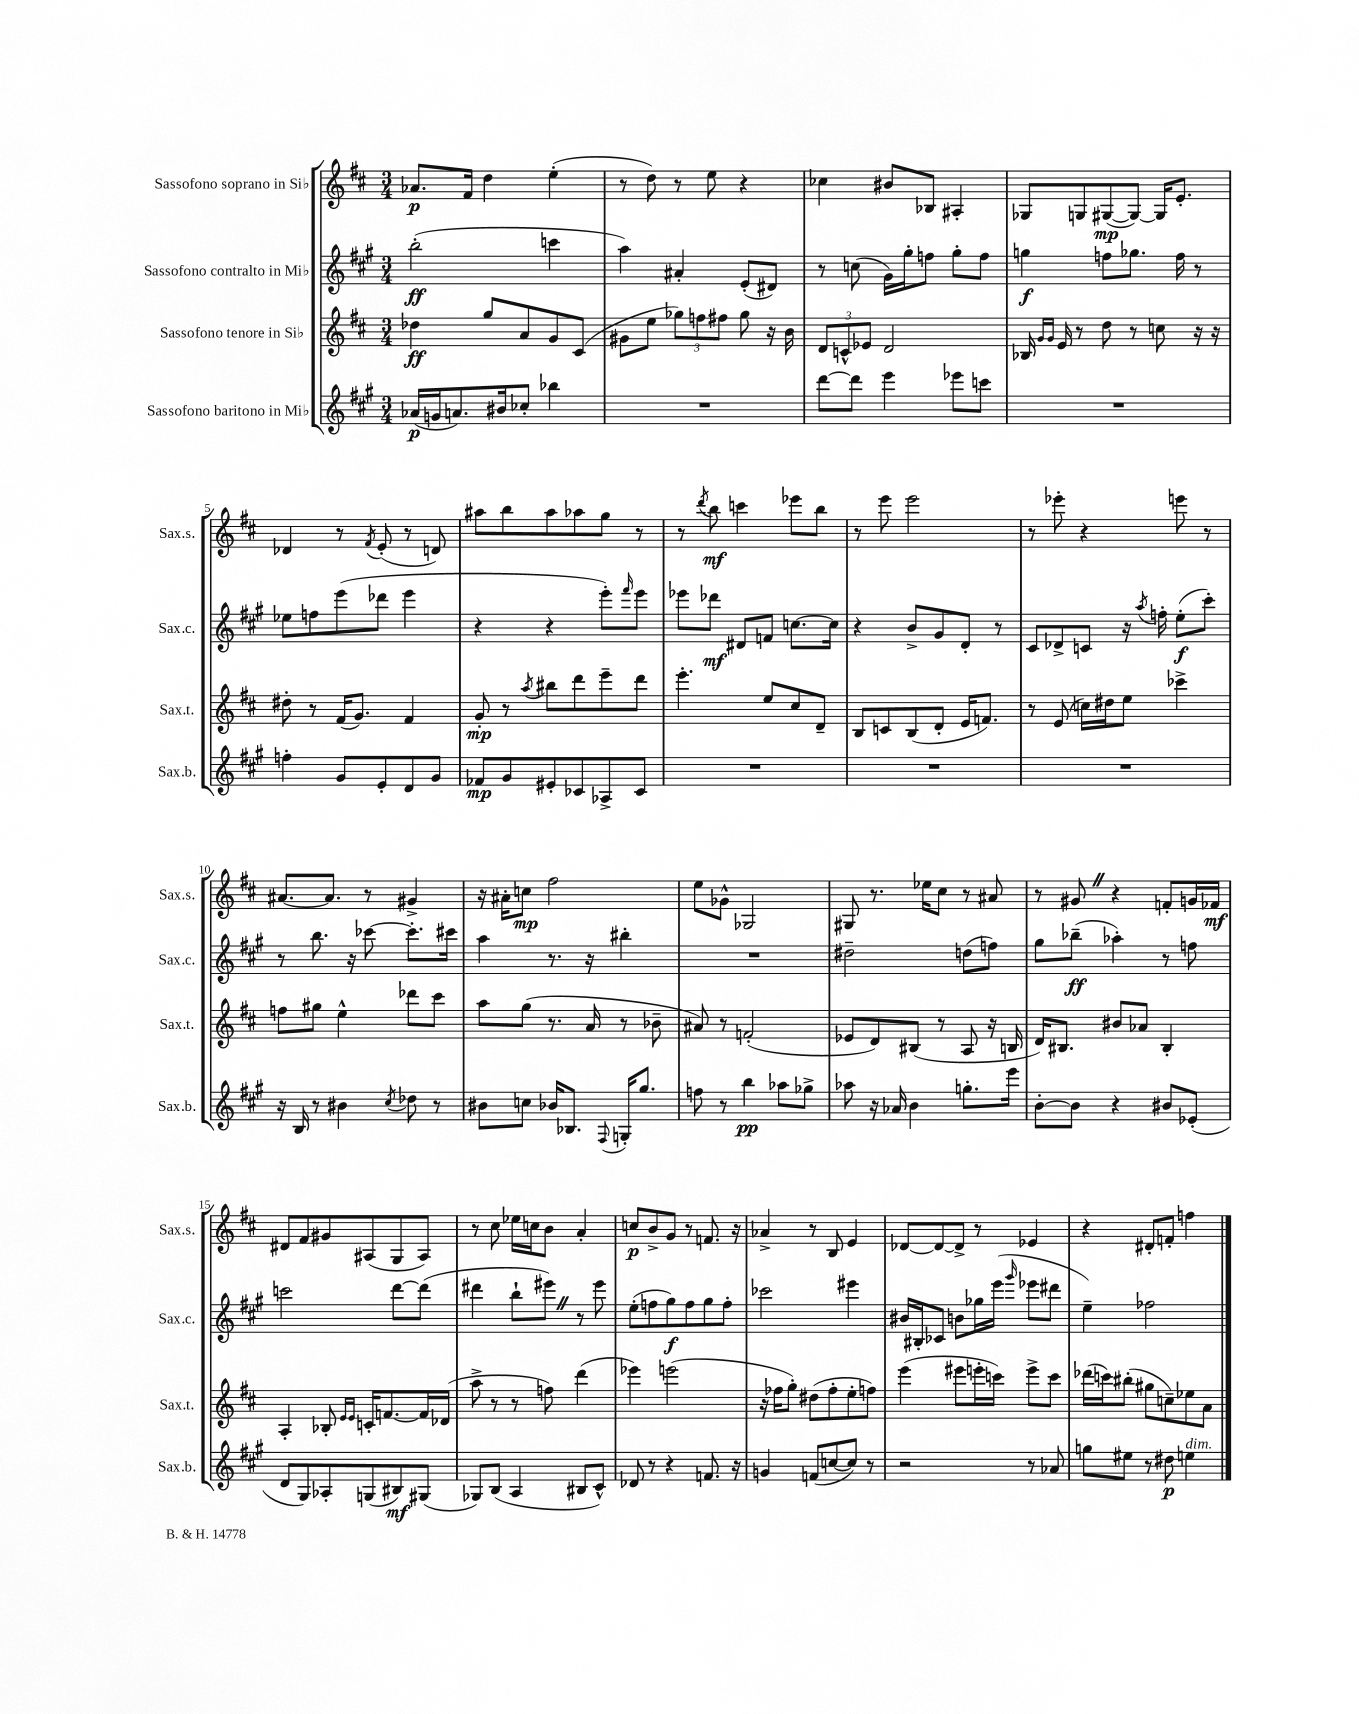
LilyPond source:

<<
\new StaffGroup <<
\new Staff = "s0" \with { instrumentName = "Sassofono soprano in Sib" shortInstrumentName = "Sax.s." } {
    \clef treble \key d \major \numericTimeSignature \time 3/4
    aes'8.\p fis'16 d''4 e''4-.( |
    r8 d''8) r8 e''8 r4 |
    ces''4 bis'8 bes8 ais4-. |
    ges8 g8 gis8~\mp( gis8~) gis16 e'8.-. |
    des'4 r8 \acciaccatura { fis'8 } e'8-.( r8 d'8) |
    ais''8 b''8 ais''8 aes''8 g''8 r8 |
    r8 \acciaccatura { d'''8 } b''8\mf c'''4 ees'''8 b''8 |
    r8 e'''8 e'''2 |
    r8 ees'''8-. r4 e'''8 r8 |
    ais'8.~ ais'8. r8 gis'4-> |
    r16 ais'16-. c''8\mp fis''2 |
    e''8 ges'8-^ ges2 |
    gis8 r8. ees''16 cis''8 r8 ais'8 |
    r8 gis'8 \once \override BreathingSign.text = \markup { \musicglyph "scripts.caesura.straight" } \breathe r4 f'8-. g'16 fes'16\mf |
    dis'8 fis'8 gis'8 ais8( g8 ais8) |
    r8 cis''8 ees''16 c''16 b'8 a'4-. |
    c''8\p b'8-> g'8 r8 f'8. r16 |
    aes'4-> r8 b8 e'4 |
    des'8~ des'8~ des'8-> r8 ees'4 |
    r4 dis'8-. f'8-. f''4 \bar "|." |
}
\new Staff = "s1" \with { instrumentName = "Sassofono contralto in Mib" shortInstrumentName = "Sax.c." } {
    \clef treble \key a \major \numericTimeSignature \time 3/4
    b''2-.\ff( c'''4 |
    a''4) ais'4-. e'8-.( dis'8) |
    r8 c''8( gis'16) gis''16-. f''8 gis''8-. f''8 |
    g''4\f f''8 ges''8. f''16 r8 |
    ees''8 f''8 e'''8( des'''8 e'''4 |
    r4 r4 e'''8-.) \grace { fis'''16 } e'''8 |
    ees'''8 des'''8\mf dis'8 f'8 c''8.~ c''16 |
    r4 b'8-> gis'8 d'8-. r8 |
    cis'8 des'8-> c'8 r16 \acciaccatura { a''8 } f''16-. e''8-.\f( cis'''8-.) |
    r8 b''8. r16 ces'''8~ ces'''8.-. cis'''16 |
    a''4 r8. r16 bis''4-. |
    R2. |
    dis''2-- d''8( f''8) |
    gis''8 bes''8--\ff( aes''4-.) r8 f''8 |
    c'''2 d'''8~ d'''8( |
    dis'''4 b''8-! eis'''8) \once \override BreathingSign.text = \markup { \musicglyph "scripts.caesura.straight" } \breathe r8 eis'''8 |
    e''8-.( f''8 gis''8\f) f''8 gis''8 f''8-. |
    ces'''2 eis'''4 |
    bis'16 bis16-. ces'8 b'8 ges''16 e'''16( \grace { gis'''16 } ees'''8 dis'''8 |
    e''4--) fes''2 \bar "|." |
}
\new Staff = "s2" \with { instrumentName = "Sassofono tenore in Sib" shortInstrumentName = "Sax.t." } {
    \clef treble \key d \major \numericTimeSignature \time 3/4
    des''4\ff g''8 a'8 g'8 cis'8( |
    gis'8 e''8 \tuplet 3/2 { ges''8) f''8 fis''8 } ges''8 r16 b'16 |
    \tuplet 3/2 { d'8 c'8-^ ees'8 } d'2 |
    bes16 \grace { g'16 g'16 } e'16 r8 d''8 r8 c''8 r16 r16 |
    dis''8-. r8 fis'16( g'8.) fis'4 |
    g'8-.\mp r8 \acciaccatura { a''8 } bis''8 d'''8 e'''8-- d'''8 |
    e'''4.-. e''8 cis''8 d'8-- |
    b8 c'8 b8( d'8-. e'16 f'8.) |
    r8 e'8( c''16) dis''16 e''8 ces'''4-> |
    f''8 gis''8 e''4-^ des'''8 cis'''8 |
    a''8 g''8( r8. a'16 r8 bes'8-- |
    ais'8) r8 f'2-.( |
    ees'8 d'8) bis8( r8 a8 r16 b16 |
    d'16) bis8. bis'8 aes'8 bis4-. |
    a4-. bes8-. \grace { e'16 e'16 } c'16-. f'8.~ f'16 des'16( |
    a''8-> r8 r8 f''8) d'''4( |
    ees'''4) e'''2( |
    r16 fes''16 g''8-.) dis''8( fes''8-. e''8-. f''8) |
    e'''4( eis'''8 e'''16-. c'''16) e'''8-> c'''8 |
    des'''16( c'''16) bis''8-.( gis''8 c''8--) ees''8 a'8 \bar "|." |
}
\new Staff = "s3" \with { instrumentName = "Sassofono baritono in Mib" shortInstrumentName = "Sax.b." } {
    \clef treble \key a \major \numericTimeSignature \time 3/4
    aes'16\p( g'16 a'8.) bis'16 ces''8-. bes''4 |
    R2. |
    d'''8~ d'''8 e'''4 ees'''8 c'''8 |
    R2. |
    f''4-. gis'8 e'8-. d'8 gis'8 |
    fes'8\mp gis'8 eis'8-. ces'8 aes8-> ces'8 |
    R2. |
    R2. |
    R2. |
    r16 b16 r8 bis'4 \acciaccatura { cis''8 } des''8 r8 |
    bis'8 c''8 bes'16 bes8. \appoggiatura { fis8 } g16-. gis''8. |
    f''8 r8 b''4\pp aes''8 ges''8-> |
    aes''8 r16 aes'16 b'4 g''8.-. e'''16 |
    b'8~-. b'8 r4 bis'8 ees'8-.( |
    d'8 gis8) aes8-. g8( bis8\mf) gis8( |
    ges8) b8( a4 bis8 cis'8-^) |
    des'8 r8 r4 f'8. r16 |
    g'4 f'8( c''8~ c''8) r8 |
    r2 r8 aes'8 |
    g''8 eis''8 r8 dis''8\p e''4^\markup { \italic "dim." } \bar "|." |
}
>>
>>
